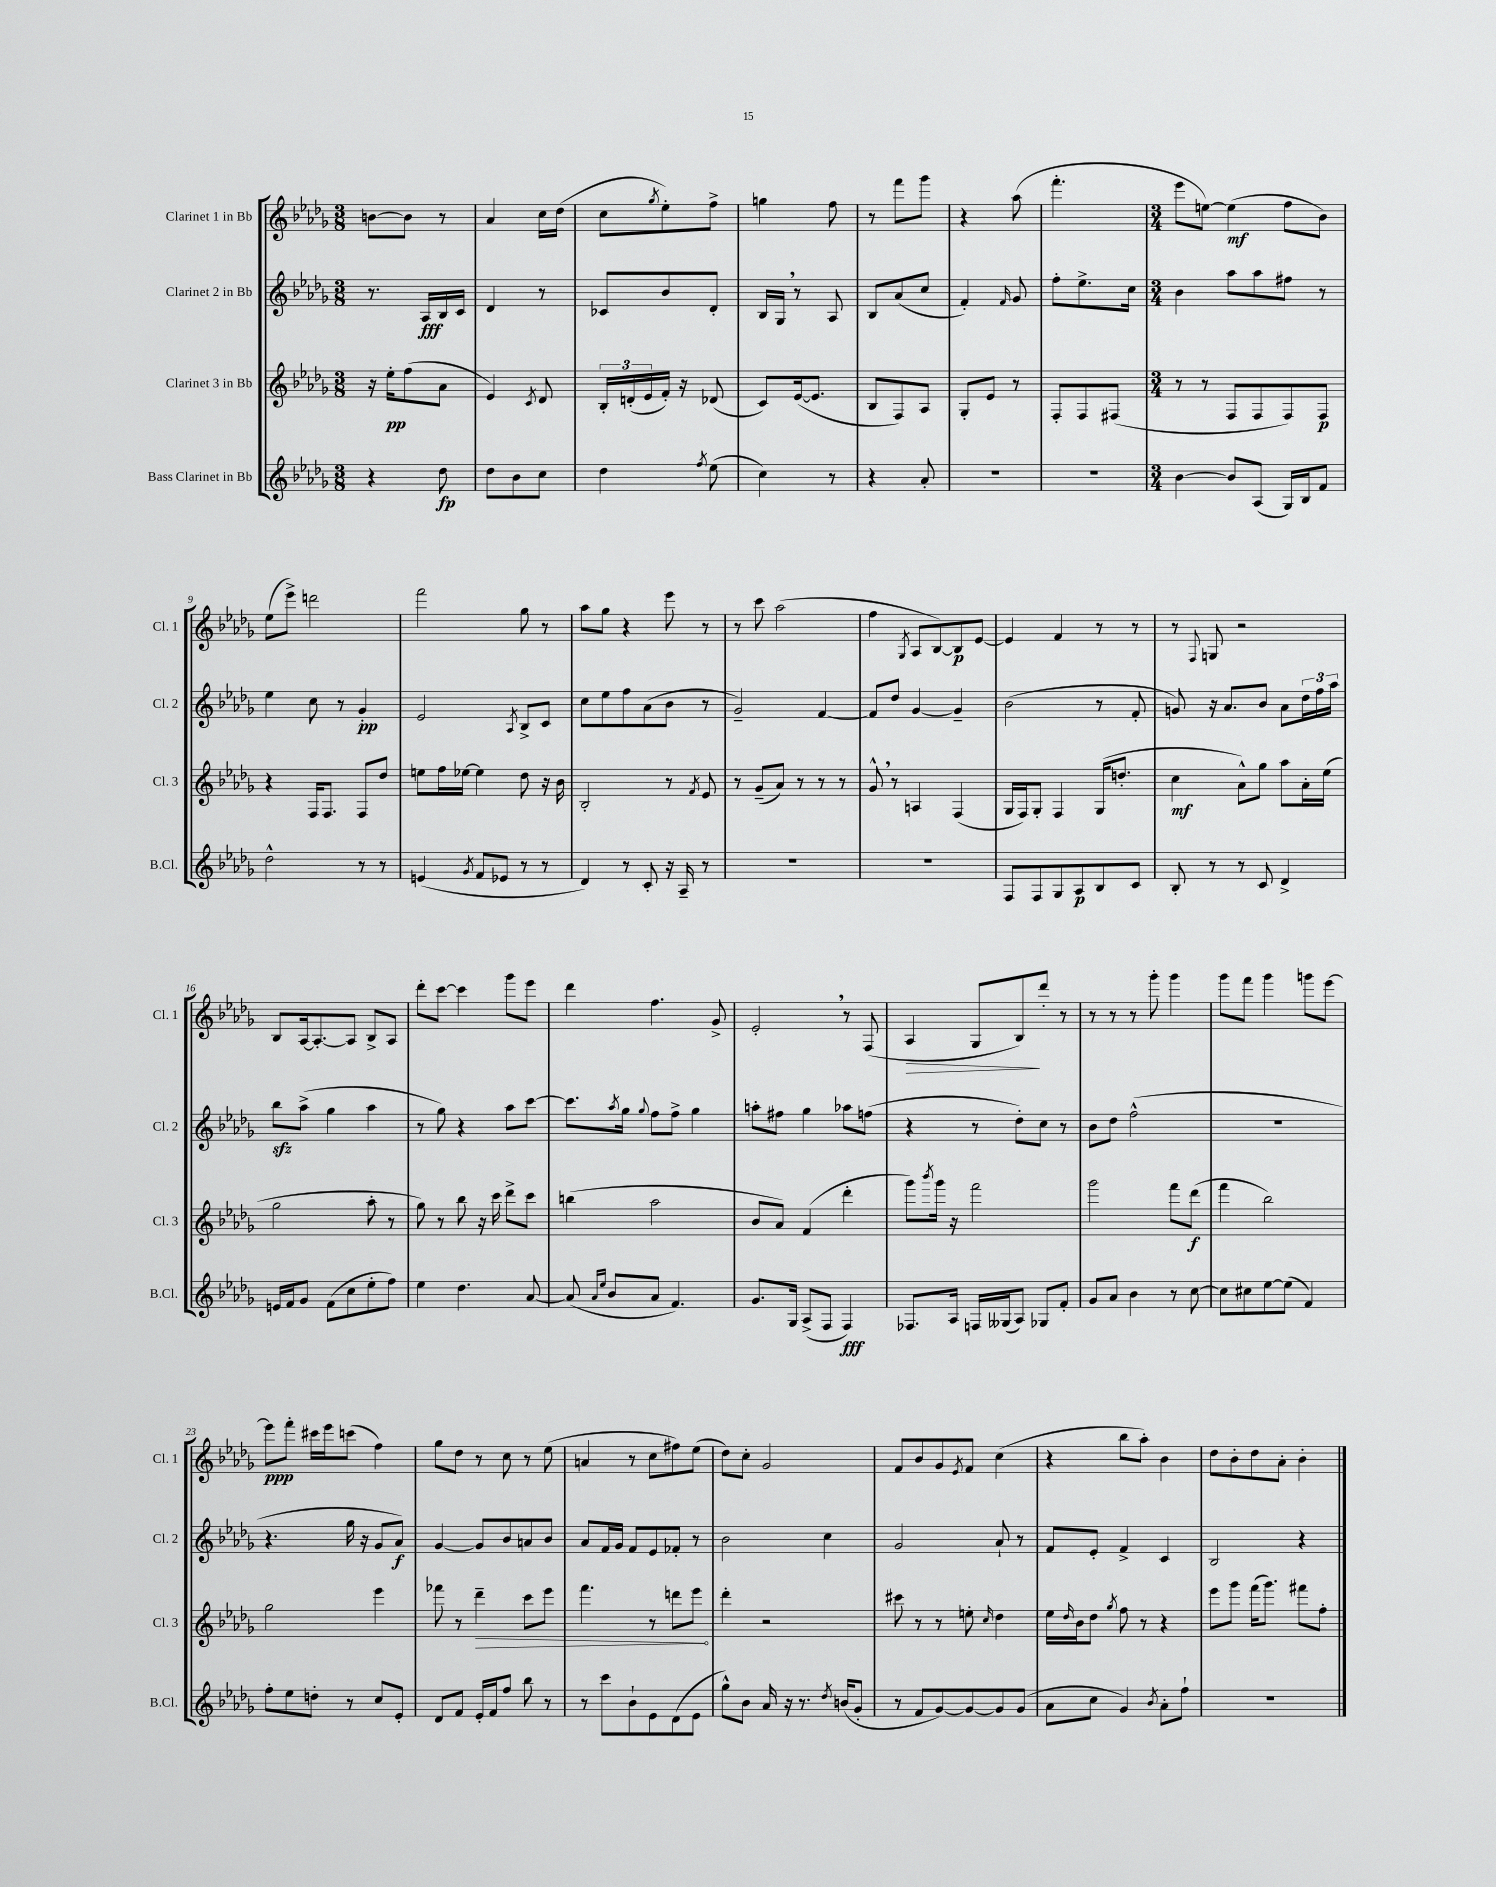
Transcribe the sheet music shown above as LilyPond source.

<<
\new StaffGroup <<
\new Staff = "s0" \with { instrumentName = "Clarinet 1 in Bb" shortInstrumentName = "Cl. 1" } {
    \clef treble \key des \major \numericTimeSignature \time 3/8
    b'8~ b'8 r8 |
    aes'4 c''16 des''16( |
    c''8 \acciaccatura { ges''8 } ees''8-.) f''8-> |
    g''4 f''8 |
    r8 f'''8 ges'''8 |
    r4 aes''8( |
    f'''4.-. |
    \numericTimeSignature \time 3/4 ees'''8 e''8~) e''4\mf( f''8 bes'8) |
    ees''8( ees'''8->) d'''2 |
    f'''2 ges''8 r8 |
    aes''8 ges''8 r4 ees'''8 r8 |
    r8 c'''8 aes''2( |
    f''4 \acciaccatura { ges8 } aes8 bes8~) bes8\p ees'8~ |
    ees'4 f'4 r8 r8 |
    r8 \appoggiatura { f8 } g8 r2 |
    bes8 aes16~ aes8.~-. aes8 bes8-> aes8 |
    des'''8-. c'''8~ c'''4 ges'''8 ees'''8 |
    des'''4 f''4. ges'8-> |
    ees'2-. \breathe r8 f8( |
    aes4\> ges8 bes8\!) des'''8-. r8 |
    r8 r8 r8 ges'''8-. ges'''4 |
    ges'''8 f'''8 ges'''4 g'''8 ees'''8~ |
    ees'''8\ppp f'''8-. cis'''16 ees'''16 c'''8( f''4) |
    ges''8 des''8 r8 c''8 r8 ees''8( |
    a'4 r8 c''8 fis''8) ees''8( |
    des''8) c''8-. ges'2 |
    f'8 bes'8 ges'8 \acciaccatura { ees'8 } f'8 c''4( |
    r4 bes''8 aes''8-.) bes'4 |
    des''8 bes'8-. des''8 aes'8-. bes'4-. \bar "|." |
}
\new Staff = "s1" \with { instrumentName = "Clarinet 2 in Bb" shortInstrumentName = "Cl. 2" } {
    \clef treble \key des \major \numericTimeSignature \time 3/8
    r8. aes16\fff bes16 c'16 |
    des'4 r8 |
    ces'8 bes'8 des'8-. |
    bes16 ges16 \breathe r8 aes8 |
    bes8 aes'8( c''8 |
    f'4-.) \grace { f'16 } ges'8 |
    f''8-. ees''8.-> c''16 |
    \numericTimeSignature \time 3/4 bes'4 aes''8 aes''8 fis''8 r8 |
    ees''4 c''8 r8 ges'4-.\pp |
    ees'2 \acciaccatura { aes8 } bes8-> c'8 |
    c''8 ees''8 f''8 aes'8( bes'8 r8 |
    ges'2--) f'4~ |
    f'8 des''8 ges'4~ ges'4-- |
    bes'2( r8 f'8-. |
    g'8) r16 aes'8. bes'8 aes'8 \tuplet 3/2 { des''16 f''16 aes''16 } |
    bes''8\sfz aes''8->( ges''4 aes''4 |
    r8 ges''8) r4 aes''8 c'''8~ |
    c'''8. \acciaccatura { aes''8 } ges''16 \appoggiatura { ges''8 } f''8 f''8-> ges''4 |
    a''8-. fis''8 ges''4 aes''8 f''8( |
    r4 r8 des''8-.) c''8 r8 |
    bes'8 des''8 f''2-^( |
    R2. |
    r4. ges''16 r16 ges'8 aes'8\f) |
    ges'4~ ges'8 bes'8 a'8 bes'8 |
    aes'8 f'16 ges'16 f'8 ees'8 fes'8-. r8 |
    bes'2 c''4 |
    ges'2 aes'8-! r8 |
    f'8 ees'8-. f'4-> c'4 |
    bes2 r4 \bar "|." |
}
\new Staff = "s2" \with { instrumentName = "Clarinet 3 in Bb" shortInstrumentName = "Cl. 3" } {
    \clef treble \key des \major \numericTimeSignature \time 3/8
    r16 ees''16-.\pp f''8( aes'8 |
    ees'4) \acciaccatura { c'8 } des'8 |
    \tuplet 3/2 { bes16-. d'16-.( ees'16 } f'16-.) r16 des'8( |
    c'8) ees'16~( ees'8. |
    bes8 f8) aes8 |
    ges8-. ees'8 r8 |
    f8-. f8 fis8( |
    \numericTimeSignature \time 3/4 r8 r8 f8 f8 f8) f8\p |
    r4 f16 f8. f8 des''8 |
    e''8 f''16 ees''16~ ees''4 des''8 r16 bes'16 |
    bes2-. r8 \acciaccatura { f'8 } ees'8 |
    r8 ges'8--( aes'8) r8 r8 r8 |
    ges'8-^ \breathe r8 a4 f4( |
    ges16 f16) ges8-. f4 ges16( d''8.-. |
    c''4\mf aes'8-^) ges''8 aes''8 aes'16-. ees''16( |
    ges''2 aes''8-. r8 |
    ges''8) r8 bes''8 r16 c'''16 des'''8-> c'''8 |
    b''4( aes''2 |
    bes'8 aes'8) f'4( des'''4-. |
    ges'''8) \acciaccatura { bes'''8 } ges'''16 r16 f'''2 |
    ges'''2 f'''8 des'''8\f( |
    f'''4 bes''2) |
    ges''2 ees'''4 |
    fes'''8 r8 \once \override Hairpin.circled-tip = ##t des'''4--\> c'''8 ees'''8 |
    f'''4. r8 d'''8 ees'''8\! |
    des'''4-. r2 |
    cis'''8 r8 r8 e''8-. \grace { c''16 } des''4 |
    ees''16 \grace { des''16 } bes'16 des''8 \acciaccatura { ges''8 } f''8 r8 r4 |
    ees'''8 ges'''8 f'''16( ges'''8.) fis'''8 f''8-. \bar "|." |
}
\new Staff = "s3" \with { instrumentName = "Bass Clarinet in Bb" shortInstrumentName = "B.Cl." } {
    \clef treble \key des \major \numericTimeSignature \time 3/8
    r4 des''8\fp |
    des''8 bes'8 c''8 |
    des''4 \acciaccatura { f''8 } ees''8( |
    c''4) r8 |
    r4 aes'8-. |
    R4. |
    R4. |
    \numericTimeSignature \time 3/4 bes'4~ bes'8 aes8( ges16) bes16 f'8 |
    des''2-^ r8 r8 |
    e'4( \acciaccatura { ges'8 } f'8 ees'8 r8 r8 |
    des'4) r8 c'8-. r16 aes16-- r8 |
    R2. |
    R2. |
    f8 f8 ges8 aes8\p bes8 c'8 |
    bes8-. r8 r8 c'8 des'4-> |
    e'16 f'16 ges'8 f'8( c''8 ees''8-. f''8) |
    ees''4 des''4. aes'8~ |
    aes'8( \grace { aes'16 ees''16 } bes'8 aes'8 f'4.) |
    ges'8. ges16 aes8->( f8 f4\fff) |
    fes8. aes16 f16 geses16( aes8) ges8 f'8-. |
    ges'8 aes'8 bes'4 r8 c''8~ |
    c''8 cis''8 ees''8~ ees''8( f'4) |
    f''8-. ees''8 d''8-. r8 c''8 ees'8-. |
    des'8 f'8 ees'16-. f'16 f''8 bes''8 r8 |
    r8 c'''8 bes'8-! ees'8 des'8( ees'8 |
    ges''8-^) bes'8 aes'16 r16 r8. \acciaccatura { des''8 } b'16( ges'8-. |
    r8 f'8 ges'8~) ges'8~ ges'8 ges'8( |
    aes'8 c''8 ges'4) \acciaccatura { bes'8 } aes'8-. f''8-! |
    R2. \bar "|." |
}
>>
>>
